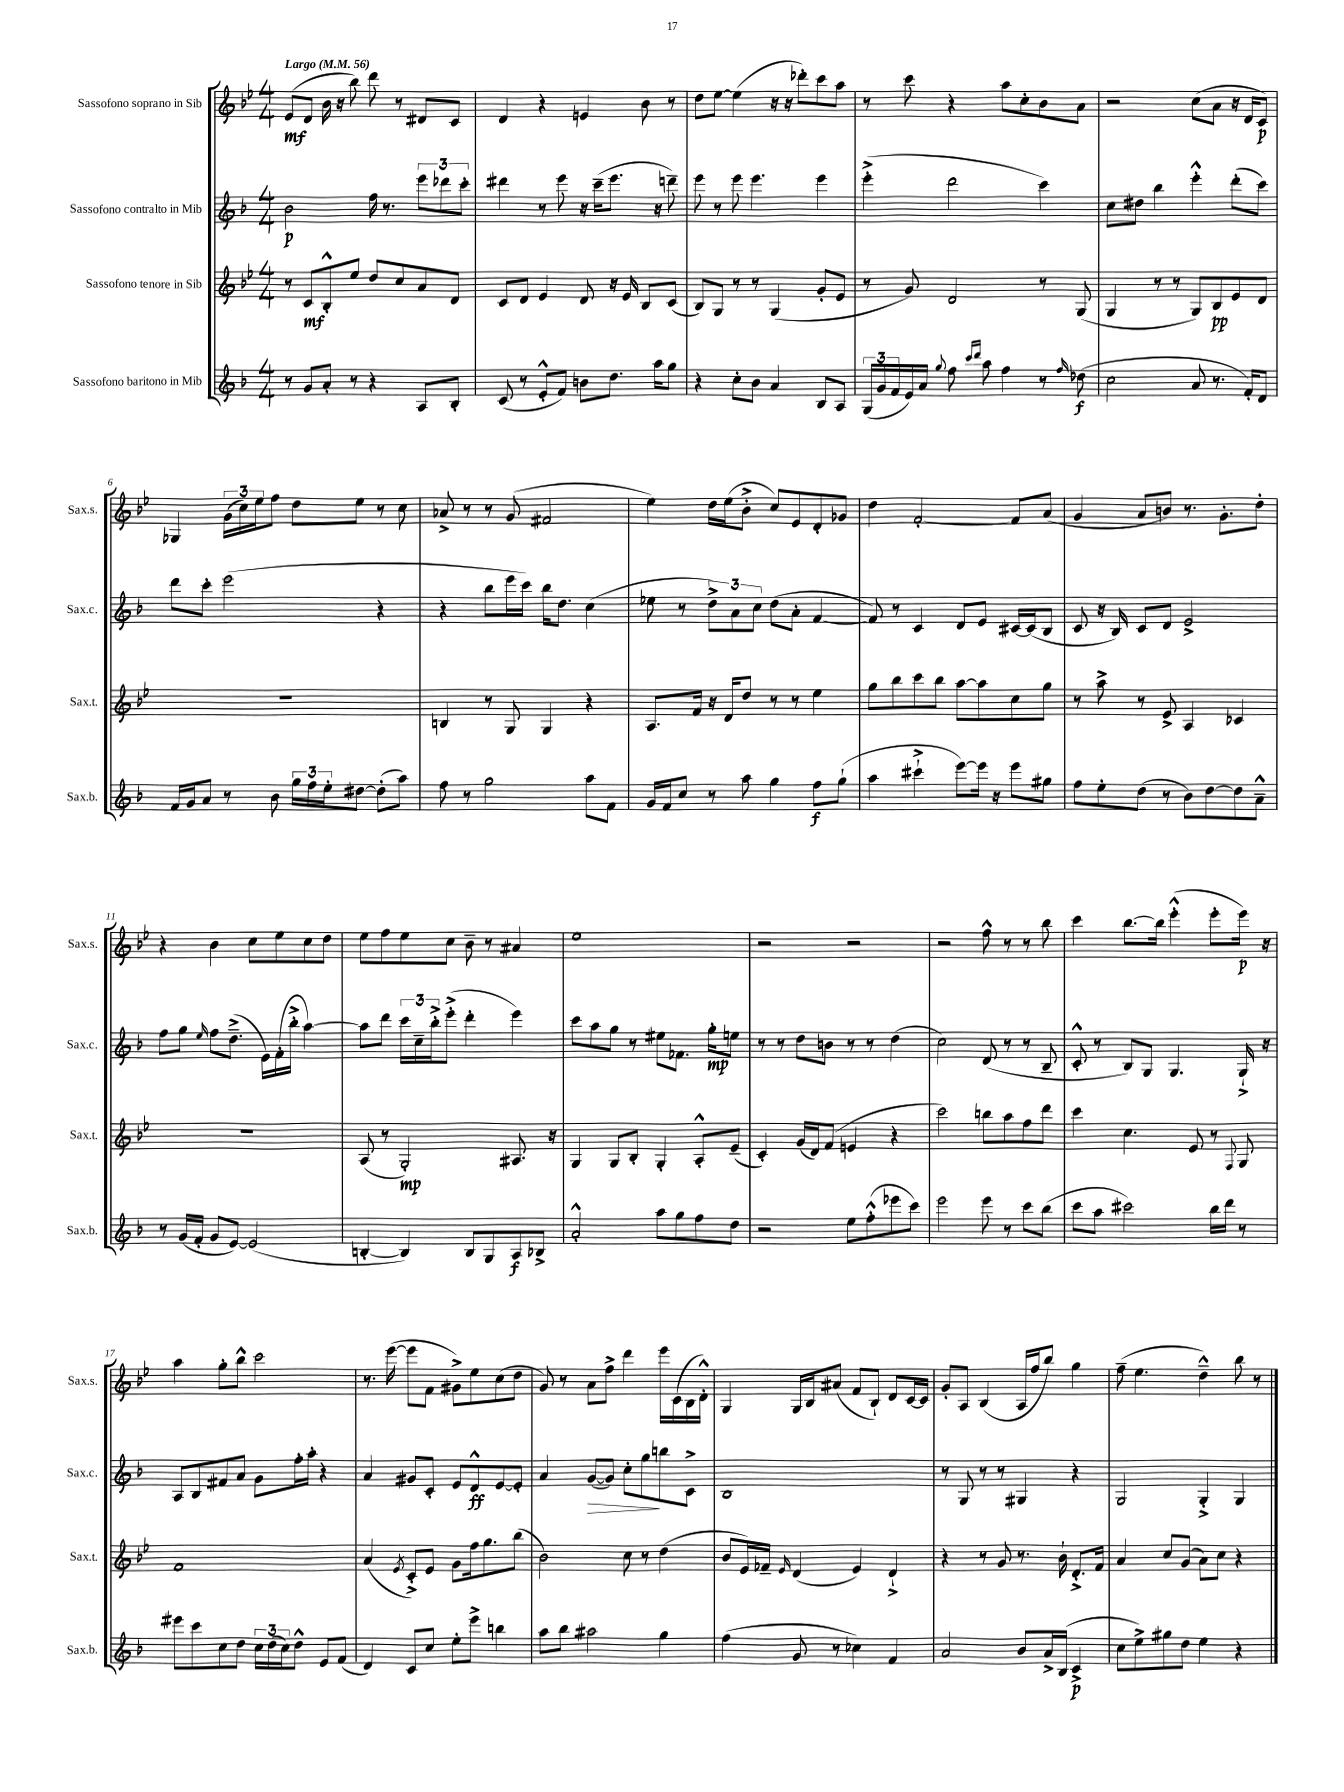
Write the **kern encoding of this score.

**kern	**dynam	**kern	**dynam	**kern	**dynam	**kern	**dynam
*part4	*part4	*part3	*part3	*part2	*part2	*part1	*part1
*staff4	*staff4	*staff3	*staff3	*staff2	*staff2	*staff1	*staff1
*I"Sassofono baritono in Mib	*	*I"Sassofono tenore in Sib	*	*I"Sassofono contralto in Mib	*	*I"Sassofono soprano in Sib	*
*I'Sax.b.	*	*I'Sax.t.	*	*I'Sax.c.	*	*I'Sax.s.	*
*clefG2	*	*clefG2	*	*clefG2	*	*clefG2	*
*k[b-]	*	*k[b-e-]	*	*k[b-]	*	*k[b-e-]	*
*M4/4	*	*M4/4	*	*M4/4	*	*M4/4	*
*MM56	*	*MM56	*	*MM56	*	*MM56	*
=1	=1	=1	=1	=1	=1	=1	=1
!	!	!	!	!	!	!LO:TX:a:B:t=Largo	!
8r	.	8r	.	2b-\	p	(8e-/L	mf
8g/L	.	8c/L	mf	.	.	8d/J	.
8a'/J	.	8B-'^^/	.	.	.	16b-\	.
.	.	.	.	.	.	16r	.
8r	.	8ee-/J	.	.	.	8bb-\)	.
4r	.	8dd/L	.	16ff\	.	8ddd\	.
.	.	.	.	8.r	.	.	.
.	.	8cc/	.	.	.	8r	.
8A/L	.	8a/	.	12eee\L	.	8d#X/L	.
.	.	.	.	12ddd-X\	.	.	.
8B-'/J	.	8d/J	.	.	.	8c/J	.
.	.	.	.	12ccc'\J	.	.	.
=2	=2	=2	=2	=2	=2	=2	=2
(8c/	.	8c/L	.	4ddd#X\	.	4d/	.
8r	.	8d/J	.	.	.	.	.
8e'^^/L	.	4e-/	.	8r	.	4r	.
8f/J)	.	.	.	8eee\	.	.	.
8bn\L	.	8d/	.	16r	.	4en/	.
.	.	.	.	(16ccc~\KL	.	.	.
8.dd\J	.	16r	.	8.eee\J	.	.	.
.	.	16e-/	.	.	.	.	.
.	.	8B-/L	.	.	.	8b-\	.
16aa\KL	.	.	.	16r	.	.	.
8gg\J	.	(8c/J	.	8dddn~\)	.	8r	.
=3	=3	=3	=3	=3	=3	=3	=3
4r	.	8B-/L)	.	8eee\	.	8dd\L	.
.	.	8G/J	.	8r	.	[8ee-\J	.
8cc'\L	.	8r	.	8eee\	.	(4ee-\]	.
8b-\J	.	8r	.	4.eee\	.	.	.
4a/	.	(4G/	.	.	.	16r	.
.	.	.	.	.	.	16r	.
.	.	.	.	.	.	8ddd-X'\L)	.
8B-/L	.	8g'/L	.	4eee\	.	8ccc\	.
8A/J	.	8e-/J	.	.	.	8aa\J	.
=4	=4	=4	=4	=4	=4	=4	=4
(24G/LL	.	8r	.	(4eee'^\	.	8r	.
24g/	.	.	.	.	.	.	.
24f/	.	.	.	.	.	.	.
16e/)	.	8g/)	.	.	.	8ccc\	.
16a/JJ	.	.	.	.	.	.	.
8qqgg/	.	.	.	.	.	.	.
8ff\	.	2d/	.	2ddd\	.	4r	.
16qqccc/LL	.	.	.	.	.	.	.
16qqddd/JJ	.	.	.	.	.	.	.
8aa\	.	.	.	.	.	.	.
4ff\	.	.	.	.	.	8aa\L	.
.	.	.	.	.	.	8cc'\	.
8r	.	8r	.	4ccc\)	.	8b-\	.
16qqff/	.	.	.	.	.	.	.
(8dd-X\	f	(8G/	.	.	.	8a\J	.
=5	=5	=5	=5	=5	=5	=5	=5
2cc\	.	4G/	.	8cc\L	.	2r	.
.	.	.	.	8dd#X\J	.	.	.
.	.	8r	.	4bb-\	.	.	.
.	.	8r	.	.	.	.	.
8a/	.	8G/L)	.	4eee'^^\	.	(8cc\L	.
8.r	.	8B-/	pp	.	.	8a\J	.
.	.	8e-/	.	(8ddd'\L	.	16r	.
16f'/KL)	.	.	.	.	.	16d/KL	.
8d/J	.	8d/J	.	8ccc\J)	.	8c/J)	p
!!LO:LB:g=z
=6	=6	=6	=6	=6	=6	=6	=6
16f/LL	.	1r	.	8ddd\L	.	4G-X/	.
16g/J	.	.	.	.	.	.	.
8a/J	.	.	.	8ccc'\J	.	.	.
8r	.	.	.	(2eee\	.	(24g\LL	.
.	.	.	.	.	.	24cc\)	.
.	.	.	.	.	.	24ee-\J	.
8b-\	.	.	.	.	.	8ff\J	.
24gg\LL	.	.	.	.	.	8dd\L	.
24ff\	.	.	.	.	.	.	.
24ee'\J	.	.	.	.	.	.	.
[8dd#X\J	.	.	.	.	.	8ee-\J	.
(8dd#'\L]	.	.	.	4r	.	8r	.
8aa\J)	.	.	.	.	.	8cc\	.
=7	=7	=7	=7	=7	=7	=7	=7
8ff\	.	4Bn/	.	4r	.	8a-X^/	.
8r	.	.	.	.	.	8r	.
2gg\	.	8r	.	8bb-\L	.	8r	.
.	.	8G/	.	16eee\L	.	(8g/	.
.	.	.	.	16ccc\JJ)	.	.	.
.	.	4G/	.	16bb-\KL	.	2f#X/	.
.	.	.	.	8.dd\J	.	.	.
8aa\L	.	4r	.	(4cc\	.	.	.
8f\J	.	.	.	.	.	.	.
=8	=8	=8	=8	=8	=8	=8	=8
16g/LL	.	8.A/L	.	8ee-X\	.	4ee-\)	.
16f/J	.	.	.	.	.	.	.
8cc/J	.	.	.	8r	.	.	.
.	.	16f/Jk	.	.	.	.	.
8r	.	16r	.	12dd^\L)	.	16dd\LL	.
.	.	16d/KL	.	.	.	(16ee-\J	.
.	.	.	.	12a\	.	.	.
8aa\	.	8dd/J	.	.	.	8b-'^\J	.
.	.	.	.	12cc\J	.	.	.
4gg\	.	8r	.	(8dd\L	.	8cc/L)	.
.	.	8r	.	8a'\J	.	8e-/	.
8ff\L	f	4ee-\	.	[4f/	.	8d'/	.
(8gg`\J	.	.	.	.	.	8g-X/J	.
=9	=9	=9	=9	=9	=9	=9	=9
4aa\	.	8gg\L	.	8f/])	.	4dd\	.
.	.	8bb-\	.	8r	.	.	.
4ccc#X`^\	.	8ccc\	.	4c/	.	[2f'/	.
.	.	8bb-\J	.	.	.	.	.
[8eee\L)	.	[8aa\L	.	8d/L	.	.	.
16eee\Jk]	.	8aa\]	.	8e/J	.	.	.
16r	.	.	.	.	.	.	.
8eee\L	.	8cc\	.	[16c#X/LL	.	8f/L]	.
.	.	.	.	(16c#/J]	.	.	.
8gg#X\J	.	8gg\J	.	8B-/J	.	(8a/J	.
=10	=10	=10	=10	=10	=10	=10	=10
8ff\L	.	8r	.	8c/	.	4g/	.
8ee'\	.	8aa^\	.	16r	.	.	.
.	.	.	.	16B-/)	.	.	.
(8dd\J	.	8r	.	8c/L	.	8a/L	.
8r	.	8e-^/	.	8d/J	.	8bn/J)	.
8b-\L)	.	4A/	.	2e^/	.	8.r	.
[8dd\	.	.	.	.	.	.	.
.	.	.	.	.	.	8.g'\L	.
8dd\]	.	4c-X/	.	.	.	.	.
8a~^^\J	.	.	.	.	.	8dd'\J	.
!!LO:LB:g=z
=11	=11	=11	=11	=11	=11	=11	=11
8r	.	1r	.	8ff\L	.	4r	.
(16g/LL	.	.	.	8gg\J	.	.	.
16f'/JJ	.	.	.	.	.	.	.
.	.	.	.	16qqee/	.	.	.
8g/L	.	.	.	8ff\L	.	4b-\	.
[8e/J)	.	.	.	(8.dd~^\J	.	.	.
(2e/]	.	.	.	.	.	8cc\L	.
.	.	.	.	16e\LL)	.	.	.
.	.	.	.	(16f'\	.	8ee-\	.
.	.	.	.	16bb-'^\JJ	.	.	.
.	.	.	.	[4aa\)	.	8cc\	.
.	.	.	.	.	.	8dd\J	.
=12	=12	=12	=12	=12	=12	=12	=12
[4Bn'/	.	(8A/	.	8aa\L]	.	8ee-\L	.
.	.	8r	.	8ddd\J	.	8ff\	.
4B/])	.	2G'/)	mp	24ccc\LL	.	8ee-\	.
.	.	.	.	24cc~\	.	.	.
.	.	.	.	24bb-'^\J	.	.	.
.	.	.	.	(8eee'^\J	.	8cc\J	.
8B/L	.	.	.	4ddd'\	.	8b-~\	.
8G/	.	.	.	.	.	8r	.
8A/	f	8.A#X/	.	4eee\)	.	4a#X/	.
8B-X^/J	.	.	.	.	.	.	.
.	.	16r	.	.	.	.	.
=13	=13	=13	=13	=13	=13	=13	=13
2a'^^/	.	4G/	.	8ccc\L	.	1ee-	.
.	.	.	.	8aa\	.	.	.
.	.	8G/L	.	8gg\J	.	.	.
.	.	8B-'/J	.	8r	.	.	.
8aa\L	.	4G'/	.	8ee#X\L	.	.	.
8gg\	.	.	.	8.f-X\J	.	.	.
8ff\	.	8A'^^/L	.	.	.	.	.
.	.	.	.	16gg'\KL	mp	.	.
8dd\J	.	(8e-~/J	.	8een\J	.	.	.
=14	=14	=14	=14	=14	=14	=14	=14
2r	.	4c'/)	.	8r	.	2r	.
.	.	.	.	8r	.	.	.
.	.	(16g/LL	.	8dd\L	.	.	.
.	.	16d/J)	.	.	.	.	.
.	.	(8f/J	.	8bn\J	.	.	.
8ee\L	.	4en/	.	8r	.	2r	.
(8ff'^^\	.	.	.	8r	.	.	.
8eee-X\	.	4r	.	(4dd\	.	.	.
8ccc\J)	.	.	.	.	.	.	.
=15	=15	=15	=15	=15	=15	=15	=15
2eee\	.	2ccc\)	.	2cc\)	.	2r	.
8eee\	.	8bbn\L	.	(8d/	.	8ff^^\	.
8r	.	8aa\	.	8r	.	8r	.
8ccc\L	.	8ff\	.	8r	.	8r	.
(8bb-\J	.	8ddd\J	.	8B-~/	.	8bb-\	.
=16	=16	=16	=16	=16	=16	=16	=16
8ccc\L	.	4ccc\	.	8c'^^/	.	4ccc\	.
8aa\J	.	.	.	8r	.	.	.
2ccc#X\)	.	4.cc\	.	8B-/L)	.	[8.bb-\L	.
.	.	.	.	8G/J	.	.	.
.	.	.	.	.	.	16bb-\Jk]	.
.	.	.	.	4.G/	.	(4eee-'^^\	.
.	.	8e-/	.	.	.	.	.
16bb-\LL	.	8r	.	.	.	8eee-'\L	.
16ddd\JJ	.	.	.	.	.	.	.
.	.	8qqF/	.	.	.	.	.
8r	.	8G/	.	16G`^/	.	16eee-\Jk)	p
.	.	.	.	16r	.	16r	.
!!LO:LB:g=z
=17	=17	=17	=17	=17	=17	=17	=17
8eee#X\L	.	1f	.	8A/L	.	4aa\	.
8ccc\	.	.	.	8B-/	.	.	.
8cc\	.	.	.	8f#X/	.	8gg'\L	.
8dd\J	.	.	.	8a/J	.	8bb-^^\J	.
24cc\LL	.	.	.	8g\L	.	2ccc\	.
(24dd\	.	.	.	.	.	.	.
24cc\J)	.	.	.	.	.	.	.
8dd^^\J	.	.	.	16ff'\L	.	.	.
.	.	.	.	16aa'\JJ	.	.	.
8e/L	.	.	.	4r	.	.	.
(8f/J	.	.	.	.	.	.	.
=18	=18	=18	=18	=18	=18	=18	=18
4d/)	.	(4a/	.	4a/	.	8.r	.
.	.	.	.	.	.	([16eee-\	.
.	.	8qe-/	.	.	.	.	.
8c/L	.	8c'^/L)	.	8g#X/L	.	8eee-\L]	.
8cc/J	.	8e-/J	.	8c'/J	.	8f\J	.
8ee'\L	.	8g\L	.	8e/L	.	8g#X^\L)	.
8eee^\J	.	16ff\k	.	8d^^/	ff	8ee-\	.
.	.	8.gg\	.	.	.	.	.
4bbn\	.	.	.	[8e/	.	(8cc\	.
.	.	(8bb-\J	.	8e'/J]	.	8dd\J	.
=19	=19	=19	=19	=19	=19	=19	=19
8aa\L	.	2b-\)	.	4a/	.	8g/)	.
8bb-\J	.	.	.	.	.	8r	.
!	!	!	!	!	!LO:HP:b	!	!
2aa#X\	.	.	.	([8g/L	>	8a\L	.
.	.	.	.	8g/J])	.	8ff^\J	.
.	.	8cc\	.	8cc'\L	.	4ddd\	.
.	.	8r	.	8gg\	.	.	.
4gg\	.	(4dd\	.	8bbn\	]	16eee-\LL	.
.	.	.	.	.	.	(16c\	.
.	.	.	.	8c^\J	.	16B-\	.
.	.	.	.	.	.	16d'^^\JJ)	.
=20	=20	=20	=20	=20	=20	=20	=20
(4ff\	.	8b-/L	.	1B-	.	4G/	.
.	.	16e-/L)	.	.	.	.	.
.	.	16f-X~/JJ	.	.	.	.	.
.	.	16qqe-/	.	.	.	.	.
8g/	.	(4d/	.	.	.	16G/LL	.
.	.	.	.	.	.	16B-/J	.
8r	.	.	.	.	.	(8a#X/J	.
4cc-X\)	.	4e-/)	.	.	.	8f/L	.
.	.	.	.	.	.	8B-`/J)	.
4f/	.	4d`^/	.	.	.	8d/L	.
.	.	.	.	.	.	[16c/L	.
.	.	.	.	.	.	16c/JJ]	.
=21	=21	=21	=21	=21	=21	=21	=21
2a/	.	4r	.	8r	.	8g'/L	.
.	.	.	.	8G/	.	8A/J	.
.	.	8r	.	8r	.	(4B-/	.
.	.	8g/	.	8r	.	.	.
8b-/L	.	8.r	.	4G#X/	.	16A/LL	.
.	.	.	.	.	.	16ff/J	.
16a^/L	.	.	.	.	.	8bb-/J)	.
(16B-/JJ	.	16b-`\	.	.	.	.	.
4c^/	p	8.d'^/L	.	4r	.	4gg\	.
.	.	16f/Jk	.	.	.	.	.
=22	=22	=22	=22	=22	=22	=22	=22
8cc\L	.	4a/	.	2G/	.	(8ff~\	.
8ee^\)	.	.	.	.	.	4.ee-\	.
8gg#X\	.	8cc/L	.	.	.	.	.
8dd\J	.	(8g/J	.	.	.	.	.
4ee\	.	8a\L)	.	4G'^/	.	4dd~^^\)	.
.	.	8cc\J	.	.	.	.	.
4r	.	4r	.	4G/	.	8bb-\	.
.	.	.	.	.	.	8r	.
==	==	==	==	==	==	==	==
*-	*-	*-	*-	*-	*-	*-	*-
